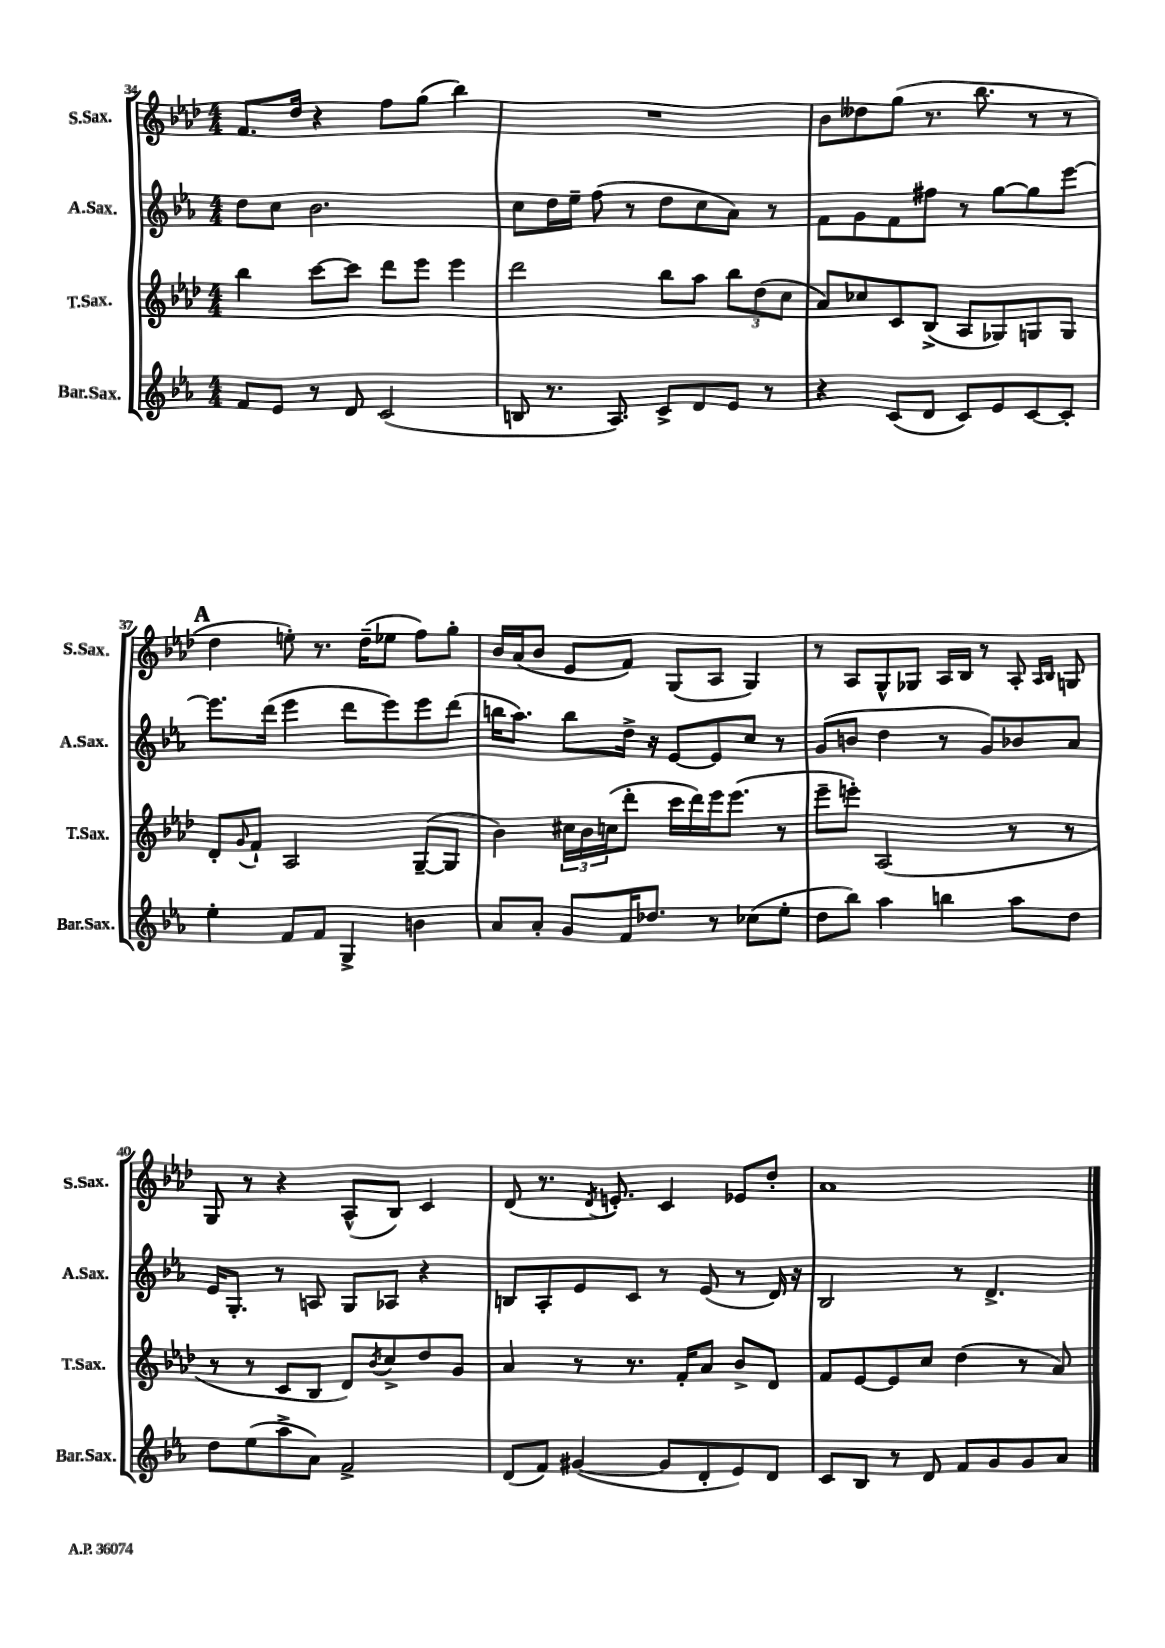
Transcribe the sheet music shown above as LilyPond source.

<<
\new StaffGroup <<
\new Staff = "s0" \with { instrumentName = "S.Sax." shortInstrumentName = "S.Sax." } {
    \clef treble \key aes \major \numericTimeSignature \time 4/4
    f'8. des''16 r4 f''8 g''8( bes''4) |
    R1 |
    bes'8 deses''8 g''8( r8. bes''8. r8 r8 |
    \mark \markup { \bold "A" } des''4 e''8-.) r8. des''16--( ees''8 f''8) g''8-. |
    bes'16 aes'16( bes'8 ees'8 f'8) g8( aes8 g4) |
    r8 aes8 g8-^ ges8 aes16 bes16 r8 aes8-. \grace { aes16 bes16 } g8 |
    g8 r8 r4 aes8-^( bes8) c'4 |
    des'8( r8. \acciaccatura { des'8 } e'8.-.) c'4 ees'8 des''8-. |
    aes'1 \bar "|." |
}
\new Staff = "s1" \with { instrumentName = "A.Sax." shortInstrumentName = "A.Sax." } {
    \clef treble \key ees \major \numericTimeSignature \time 4/4
    d''8 c''8 bes'2. |
    c''8 d''16 ees''16-- f''8( r8 d''8 c''8 aes'8) r8 |
    f'8 g'8 f'8 fis''8 r8 g''8~ g''8 ees'''8~ |
    \mark \markup { \bold "A" } ees'''8. d'''16( ees'''4 d'''8 ees'''8) ees'''8 d'''8( |
    b''16 aes''8.) b''8 d''16-> r16 ees'8~ ees'8 c''8 r8 |
    g'8( b'8 d''4 r8 g'8) bes'8 aes'8 |
    ees'16 g8.-. r8 a8 g8 aes8 r4 |
    b8 aes8-. ees'8 c'8 r8 ees'8( r8 d'16) r16 |
    bes2 r8 d'4.-> \bar "|." |
}
\new Staff = "s2" \with { instrumentName = "T.Sax." shortInstrumentName = "T.Sax." } {
    \clef treble \key aes \major \numericTimeSignature \time 4/4
    bes''4 c'''8~ c'''8 des'''8 ees'''8 ees'''4 |
    des'''2 bes''8 aes''8 \tuplet 3/2 { bes''8 des''8( c''8 } |
    aes'8) ces''8 c'8 bes8->( aes8 ges8) g8 g8 |
    \mark \markup { \bold "A" } des'8-. \appoggiatura { g'8 } f'8-! aes2 g8~--( g8 |
    bes'4) \tuplet 3/2 { cis''16 bes'16 c''16( } des'''8-. c'''16 des'''16) ees'''16 ees'''8.( r8 |
    ees'''8-- e'''8-.) aes2( r8 r8 |
    r8 r8 c'8 bes8 des'8) \acciaccatura { bes'8 } c''8-> des''8 g'8 |
    aes'4 r8 r8. f'16-. aes'8 bes'8-> des'8 |
    f'8 ees'8~ ees'8 c''8 des''4( r8 aes'8) \bar "|." |
}
\new Staff = "s3" \with { instrumentName = "Bar.Sax." shortInstrumentName = "Bar.Sax." } {
    \clef treble \key ees \major \numericTimeSignature \time 4/4
    f'8 ees'8 r8 d'8 c'2( |
    b8 r8. aes8.) c'8-> d'8 ees'8 r8 |
    r4 c'8( d'8 c'8) ees'8 c'8~ c'8-. |
    \mark \markup { \bold "A" } ees''4-. f'8 f'8 g4-> b'4 |
    aes'8 aes'8-. g'8 f'16 des''8. r8 ces''8( ees''8-. |
    d''8 bes''8) aes''4 b''4 aes''8 d''8 |
    d''8 ees''8( aes''8-> aes'8) f'2-> |
    d'8( f'8) gis'4~( gis'8 d'8-. ees'8) d'8 |
    c'8 bes8 r8 d'8 f'8 g'8 g'8 aes'8 \bar "|." |
}
>>
>>
\layout { \context { \Score currentBarNumber = #34 } }
